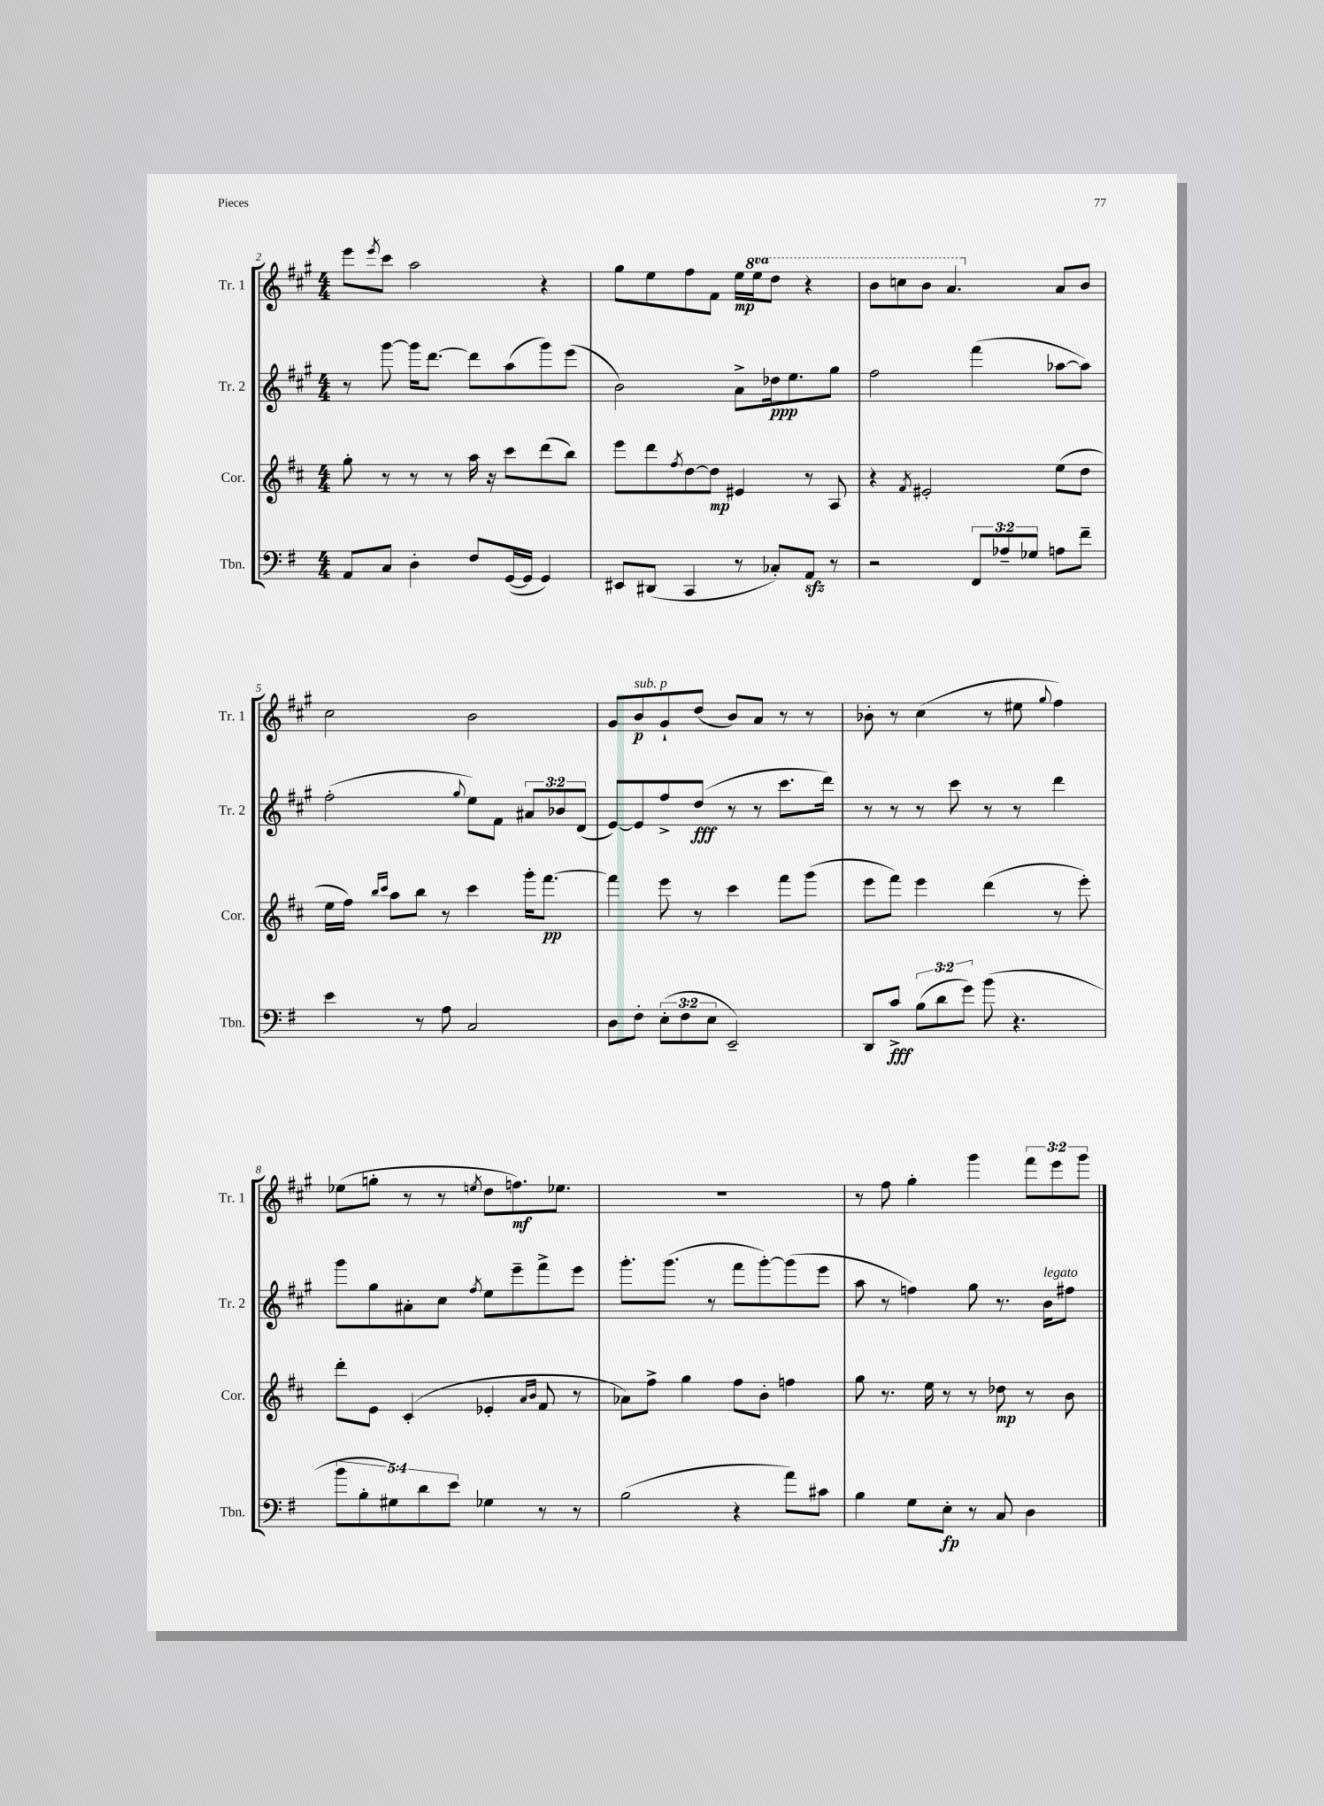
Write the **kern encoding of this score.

**kern	**kern	**kern	**kern
*staff4	*staff3	*staff2	*staff1
*clefF4	*clefG2	*clefG2	*clefG2
*k[f#]	*k[f#c#]	*k[f#c#g#]	*k[f#c#g#]
*M4/4	*M4/4	*M4/4	*M4/4
8AA	8gg'	8r	8eee
.	.	.	8qeee
8C	8r	[8ggg#	8ccc#
4D'	8r	16ggg#]	2aa
.	.	[8.ddd	.
.	8r	.	.
8F#	16aa	8ddd]	.
.	16r	.	.
([16GG	8ccc#	(8aa	.
16GG]	.	.	.
4GG)	(8ddd	8ggg#)	4r
.	8bb)	(8eee	.
=	=	=	=
8EE#	8eee	2b)	8gg#
(8DD#	8ddd	.	8ee
.	8qff#	.	.
4CC	[8dd	.	8ff#
.	8dd]	.	8f#
8r	4e#	8a^	16ee
.	.	.	16eee
8C-')	.	16dd-	8ddd
.	.	8.ee	.
8AA	8r	.	4r
8r	8A	8gg#	.
=	=	=	=
2r	4r	2ff#	8bb
.	.	.	8ccc
.	8qf#	.	.
.	2e#'	.	8bb
.	.	.	4.aa
12FF#	.	(4fff#	.
12A-~	.	.	.
12G-	.	.	.
8A	(8ee	[8aa-	8a
8f#~	8dd	8aa-])	8b
=	=	=	=
4e	16ee	(2ff#'	2cc#
.	16ff#)	.	.
.	16qqbb	.	.
.	16qqccc#	.	.
.	8aa	.	.
8r	8bb	.	.
8A	8r	.	.
.	.	8qqgg#	.
2C	4ccc#	8ee)	2b
.	.	8f#	.
.	16ggg'	12a#	.
.	[8.fff#	.	.
.	.	12b-	.
.	.	(12d	.
=	=	=	=
8D	4fff#]	[8e)	8g#
8F#'	.	8e]	8b
(12E'	8eee	8ff#^	8g#`
12F#	.	.	.
.	8r	(8dd	(8dd
12E	.	.	.
2EE~)	4ccc#	8r	8b)
.	.	8r	8a
.	8fff#	8.ccc#	8r
.	(8ggg	.	8r
.	.	16ddd)	.
=	=	=	=
8DD	8eee	8r	8b-'
8c^	8fff#)	8r	8r
(12B	4eee	8r	(4cc#
12d	.	.	.
.	.	8ccc#	.
12g)	.	.	.
(8b	(4ddd	8r	8r
4.r	.	8r	8ee#
.	.	.	8qqgg#
.	8r	4ddd	4ff#)
.	8eee')	.	.
=	=	=	=
10b	8ddd'	8ggg#	(8ee-
10B'	.	.	.
.	8e	8gg#	8gg'
10G#)	.	.	.
.	(4c#'	8a#'	8r
10d	.	.	.
.	.	8cc#	8r
10e	.	.	.
.	.	8qff#	8qee
4G-	4e-'	8ee	8dd
.	.	8eee~	8.ff)
.	16qqa	.	.
.	16qqb	.	.
8r	8f#	8fff#^	.
.	.	.	8.ee-
8r	8r	8eee	.
=	=	=	=
(2B	8a-)	8.ggg#'	1r
.	8ff#^	.	.
.	.	(8.ggg#	.
.	4gg	.	.
.	.	8r	.
4r	8ff#	8fff#	.
.	8b'	[8ggg#')	.
8a)	4ff	(8ggg#]	.
8c#	.	8eee	.
=	=	=	=
4B	8gg	8aa	8r
.	8.r	8r	8ff#
8G	.	4ff)	4gg#'
.	16ee	.	.
8E'	8r	.	.
8r	8r	8gg#	4ggg#
8C	8dd-	8.r	.
4D	8r	.	12fff#
.	.	16b	.
.	.	.	12eee
.	8b	8ff#	.
.	.	.	12ggg#
==	==	==	==
*-	*-	*-	*-
